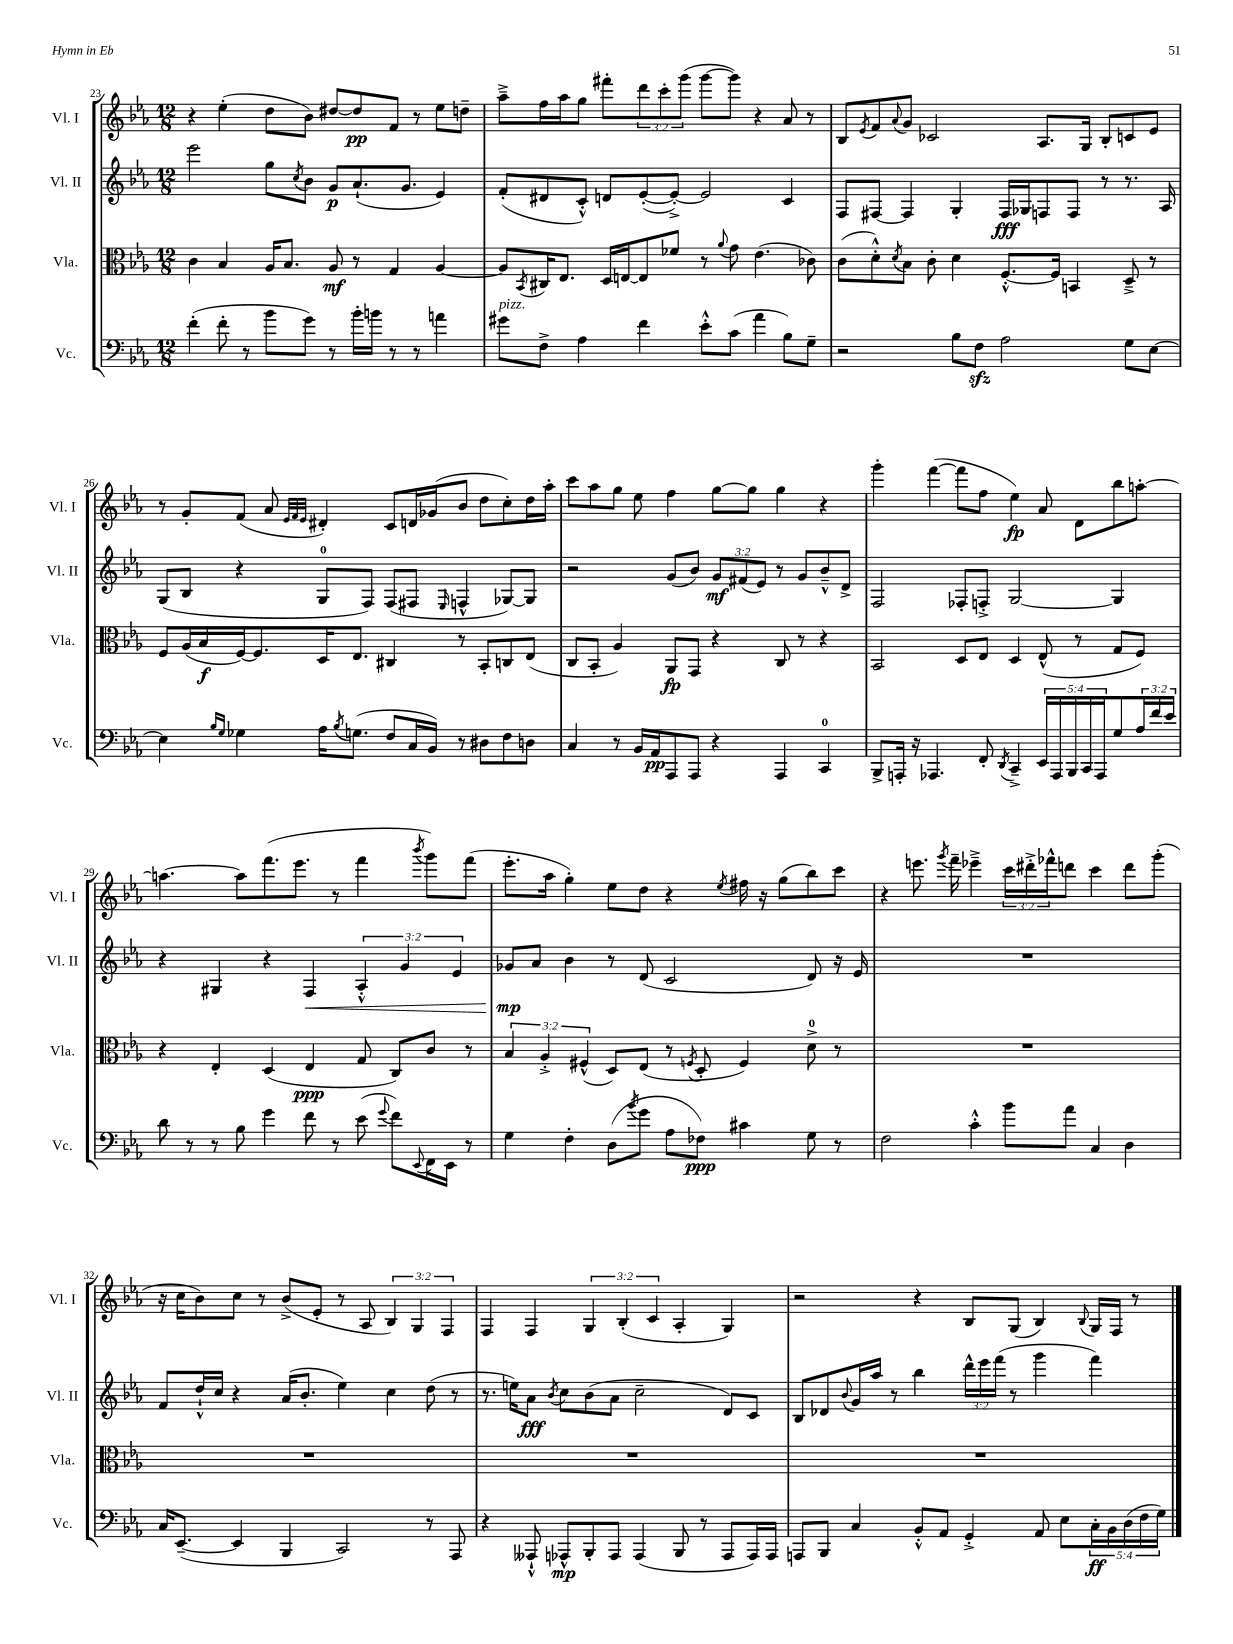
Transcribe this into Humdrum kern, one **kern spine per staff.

**kern	**dynam	**kern	**dynam	**kern	**dynam	**kern	**dynam
*part4	*part4	*part3	*part3	*part2	*part2	*part1	*part1
*staff4	*staff4	*staff3	*staff3	*staff2	*staff2	*staff1	*staff1
*I"Vc.	*	*I"Vla.	*	*I"Vl. II	*	*I"Vl. I	*
*I'Vc.	*	*I'Vla.	*	*I'Vl. II	*	*I'Vl. I	*
*clefF4	*	*clefC3	*	*clefG2	*	*clefG2	*
*k[b-e-a-]	*	*k[b-e-a-]	*	*k[b-e-a-]	*	*k[b-e-a-]	*
*M12/8	*	*M12/8	*	*M12/8	*	*M12/8	*
=23	=23	=23	=23	=23	=23	=23	=23
(4f'\	.	4c\	.	2eee-\	.	4r	.
8f'\	.	4B-/	.	.	.	(4ee-'\	.
8r	.	.	.	.	.	.	.
8b-\L	.	16A-/KL	.	8gg\L	.	8dd\L	.
.	.	8.B-/J	.	.	.	.	.
.	.	.	.	8qcc/	.	.	.
8g\J)	.	.	.	8b-\J	.	8b-\J)	.
8r	.	8A-/	mf	8g/L	p	[8dd#X/L	.
16b-'\LL	.	8r	.	(8.a-`/	.	8dd#/]	pp
16bn\JJ	.	.	.	.	.	.	.
8r	.	4G/	.	.	.	8f/J	.
.	.	.	.	8.g/J	.	.	.
8r	.	.	.	.	.	8r	.
4an\	.	[4A-/	.	4e-/)	.	8ee-\L	.
.	.	.	.	.	.	8ddn~\J	.
=24	=24	=24	=24	=24	=24	=24	=24
!LO:TX:a:i:t=pizz.	!	!	!	!	!	!	!
8g#X\L	.	8A-/L]	.	(8f'/L	.	8aa-~^\L	.
.	.	8qBB-/	.	.	.	.	.
8F^\J	.	16C#X/K	.	8d#X/	.	16ff\L	.
.	.	8.E-/J	.	.	.	16aa-\J	.
4A-\	.	.	.	8c'^^/J)	.	8gg\J	.
.	.	16D/LL	.	8dn/L	.	8fff#X'\L	.
.	.	[16En/J	.	.	.	.	.
4f\	.	8E/]	.	([8e-'/	.	12ddd\	.
.	.	.	.	.	.	12ccc'\	.
.	.	8f-X/J	.	8e-'^/J_)	.	.	.
.	.	.	.	.	.	(12ggg\J	.
8e-'^^\L	.	8r	.	2e-/]	.	[8ggg\L	.
.	.	8qqa-/	.	.	.	.	.
(8c\J	.	8g\	.	.	.	8ggg\J])	.
4a-\	.	(4.e-\	.	.	.	4r	.
8B-\L)	.	.	.	4c/	.	8a-/	.
8G~\J	.	8c-X\)	.	.	.	8r	.
=25	=25	=25	=25	=25	=25	=25	=25
2r	.	(8c\L	.	8F/L	.	8B-/L	.
.	.	.	.	.	.	8qe-/	.
.	.	8d'^^\)	.	[8F#X/J	.	8f/	.
.	.	8qd/	.	.	.	8qqa-/	.
.	.	8B-\J	.	4F#/]	.	8g/J	.
.	.	8c'\	.	.	.	2c-X/	.
8B-\L	.	4d\	.	4G'/	.	.	.
8Fzz\J	.	.	.	.	.	.	.
2A-\	.	[8.F'^^/L	.	16F#/LL	fff	.	.
.	.	.	.	16G-X/J	.	.	.
.	.	.	.	8Fn/	.	8.A-/L	.
.	.	16F/Jk]	.	.	.	.	.
.	.	4BBn/	.	8F/J	.	.	.
.	.	.	.	.	.	16G/Jk	.
.	.	.	.	8r	.	8B-'/L	.
8G\L	.	8D~^/	.	8.r	.	8cn/	.
[8E-\J	.	8r	.	.	.	8e-/J	.
.	.	.	.	16A-/	.	.	.
!!LO:LB:g=z
=26	=26	=26	=26	=26	=26	=26	=26
4E-\]	.	8F/L	.	(8G/L	.	8r	.
.	.	(16A-/L	.	8B-/J	.	8g'/L	.
.	.	16B-/	f	.	.	.	.
16qqB-/LL	.	.	.	.	.	.	.
16qqG/JJ	.	.	.	.	.	.	.
4G-X\	.	[16F/J)	.	4r	.	(8f/J	.
.	.	8.F/]	.	.	.	.	.
.	.	.	.	.	.	8a-/	.
.	.	.	.	.	.	32qqe-/LLL	.
.	.	.	.	.	.	32qqf/	.
.	.	.	.	.	.	32qqe-/JJJ	.
16A-\KL	.	16D/K	.	8G/L	.	4d#X'/)	.
8qB-/	.	.	.	.	.	.	.
(8.Gn\J	.	8.E-/J	.	.	.	.	.
.	.	.	.	8F/J)	.	.	.
8F/L	.	4C#X/	.	(8F/L	.	8c/L	.
16C/L	.	.	.	8F#X/J	.	16dn/L	.
16BB-/JJ)	.	.	.	.	.	(16g-X/J	.
.	.	.	.	16qqE-/	.	.	.
8r	.	8r	.	4Fn^^/	.	8b-/J	.
8D#X\L	.	8BB-'/L	.	.	.	8dd\L	.
8F\	.	8Cn/	.	[8G-X/L)	.	8cc'\)	.
8Dn\J	.	(8E-/J	.	8G-/J]	.	16dd\L	.
.	.	.	.	.	.	16aa-'\JJ	.
=27	=27	=27	=27	=27	=27	=27	=27
4C/	.	8C/L	.	2r	.	8ccc\L	.
.	.	8BB-'/J	.	.	.	8aa-\	.
8r	.	4A-/)	.	.	.	8gg\J	.
16BB-/LL	.	.	.	.	.	8ee-\	.
16AA-/J	pp	.	.	.	.	.	.
8AAA-/	.	8AA-/L	fp	(8g/L	.	4ff\	.
8AAA-/J	.	8GG/J	.	8b-/J)	.	.	.
4r	.	4r	.	12g/L	mf	[8gg\L	.
.	.	.	.	(12f#X/	.	.	.
.	.	.	.	.	.	8gg\J]	.
.	.	.	.	12e-/J)	.	.	.
4AAA-/	.	8C/	.	8r	.	4gg\	.
.	.	8r	.	8g/L	.	.	.
4CC/	.	4r	.	8b-~^^/	.	4r	.
.	.	.	.	8d^/J	.	.	.
=28	=28	=28	=28	=28	=28	=28	=28
8BBB-^/L	.	2BB-/	.	2F/	.	4ggg'\	.
16AAAn'/Jk	.	.	.	.	.	.	.
16r	.	.	.	.	.	.	.
4.AAA-X/	.	.	.	.	.	([4fff\	.
.	.	8D/L	.	8F-X'/L	.	8fff\L]	.
8FF'/	.	8E-/J	.	8Fn'^/J	.	8ff\J	.
8qDD/	.	.	.	.	.	.	.
4CC~^/	.	4D/	.	[2G/	.	4ee-\)	fp
20EE-/LL	.	(8E-^^/	.	.	.	8a-/	.
20AAA-/	.	.	.	.	.	.	.
20BBB-/	.	.	.	.	.	.	.
.	.	8r	.	.	.	8d\L	.
20CC/	.	.	.	.	.	.	.
20AAA-/J	.	.	.	.	.	.	.
8G/	.	8G/L	.	4G/]	.	8bb-\	.
24A-/L	.	8F/J)	.	.	.	[8aan'\J	.
24f/	.	.	.	.	.	.	.
24e-/JJ	.	.	.	.	.	.	.
!!LO:LB:g=z
=29	=29	=29	=29	=29	=29	=29	=29
8d\	.	4r	.	4r	.	4.aan\_	.
8r	.	.	.	.	.	.	.
8r	.	4E-'/	.	4G#X/	.	.	.
8B-\	.	.	.	.	.	8aa\L]	.
4g\	.	(4D/	.	4r	.	(8.fff\	.
.	.	.	.	.	.	8.eee-\J	.
!	!	!	!	!	!LO:HP:b	!	!
8f\	.	4E-/	ppp	4F/	<	.	.
8r	.	.	.	.	.	8r	.
(8e-\	.	8G/	.	6A-'^^/	.	4fff\	.
8qqg/	.	.	.	.	.	.	.
8f\L)	.	8C/L)	.	.	.	.	.
.	.	.	.	6g/	.	.	.
8qqEE-/	.	.	.	.	.	8qbbb-/	.
16FF\L	.	8c/J	.	.	.	8ggg\L)	.
16EE-\JJ	.	.	.	.	.	.	.
.	.	.	.	6e-/	.	.	.
8r	.	8r	.	.	.	(8fff\J	.
=30	=30	=30	=30	=30	=30	=30	=30
4G\	.	6B-/	.	8g-X/L	mp	8.eee-'\L	.
.	.	.	.	8a-/J	[	.	.
.	.	6A-'^/	.	.	.	.	.
.	.	.	.	.	.	16aa-\Jk	.
4F'\	.	.	.	4b-\	.	4gg'\)	.
.	.	(6F#X^^/	.	.	.	.	.
(8D\L	.	8D/L)	.	8r	.	8ee-\L	.
8qb-/	.	.	.	.	.	.	.
8g\J	.	(8E-/J	.	(8d/	.	8dd\J	.
8A-\L	.	8r	.	2c/	.	4r	.
.	.	8qFn/	.	.	.	.	.
8F-X\J)	ppp	8D'/	.	.	.	.	.
.	.	.	.	.	.	8qee-/	.
4c#X\	.	4F/)	.	.	.	16ff#X\	.
.	.	.	.	.	.	16r	.
.	.	.	.	.	.	(8gg\L	.
8G\	.	8d^\	.	8d/)	.	8bb-\)	.
8r	.	8r	.	16r	.	8ccc\J	.
.	.	.	.	16e-/	.	.	.
=31	=31	=31	=31	=31	=31	=31	=31
2F\	.	1.r	.	1.r	.	4r	.
.	.	.	.	.	.	8.eeen\	.
.	.	.	.	.	.	8qggg/	.
.	.	.	.	.	.	16fff~\	.
4c'^^\	.	.	.	.	.	4eee-X~^\	.
8b-\L	.	.	.	.	.	24ccc\LL	.
.	.	.	.	.	.	24ddd#X'^\	.
.	.	.	.	.	.	24fff-X^^\J	.
8a-\J	.	.	.	.	.	8dddn\J	.
4C/	.	.	.	.	.	4ccc\	.
4D\	.	.	.	.	.	8ddd\L	.
.	.	.	.	.	.	(8ggg'\J	.
!!LO:LB:g=z
=32	=32	=32	=32	=32	=32	=32	=32
16C/KL	.	1.r	.	8f/L	.	16r	.
([8.EE-~/J	.	.	.	.	.	16cc\KL	.
.	.	.	.	16dd`^^/L	.	8b-\)	.
.	.	.	.	16cc/JJ	.	.	.
4EE-/]	.	.	.	4r	.	8cc\J	.
.	.	.	.	.	.	8r	.
4BBB-/	.	.	.	(16a-/KL	.	(8b-^/L	.
.	.	.	.	8.b-'/J	.	.	.
.	.	.	.	.	.	8e-'/J	.
2CC/)	.	.	.	4ee-\)	.	8r	.
.	.	.	.	.	.	8A-/	.
.	.	.	.	4cc\	.	6B-/)	.
.	.	.	.	.	.	6G/	.
8r	.	.	.	(8dd\	.	.	.
.	.	.	.	.	.	6F/	.
8AAA-/	.	.	.	8r	.	.	.
=33	=33	=33	=33	=33	=33	=33	=33
4r	.	1.r	.	8.r	.	4F/	.
.	.	.	.	16een\KL)	.	.	.
8AAA--X`^^/	.	.	.	8a-\J	fff	4F/	.
.	.	.	.	8qb-/	.	.	.
8AAA-X^^/L	mp	.	.	8cc\L	.	.	.
8BBB-'/	.	.	.	(8b-\	.	6G/	.
8AAA-/J	.	.	.	8a-\J	.	.	.
.	.	.	.	.	.	(6B-'/	.
(4AAA-/	.	.	.	2cc~\	.	.	.
.	.	.	.	.	.	6c/	.
8BBB-/	.	.	.	.	.	4A-'/	.
8r	.	.	.	.	.	.	.
8AAA-/L	.	.	.	8d/L)	.	4G/)	.
16AAA-/L)	.	.	.	8c/J	.	.	.
16AAA-/JJ	.	.	.	.	.	.	.
=34	=34	=34	=34	=34	=34	=34	=34
8AAAn/L	.	1.r	.	8B-/L	.	2r	.
8BBB-/J	.	.	.	8d-X/	.	.	.
.	.	.	.	8qqb-/	.	.	.
4C/	.	.	.	16g/L	.	.	.
.	.	.	.	16aa-/JJ	.	.	.
.	.	.	.	8r	.	.	.
8BB-'^^/L	.	.	.	4bb-\	.	4r	.
8AA-/J	.	.	.	.	.	.	.
4GG'^/	.	.	.	24ddd^^\LL	.	8B-/L	.
.	.	.	.	24eee-\	.	.	.
.	.	.	.	(24fff\JJ	.	.	.
.	.	.	.	8r	.	(8G/J	.
8AA-/	.	.	.	4ggg\	.	4B-/)	.
8E-\L	.	.	.	.	.	.	.
.	.	.	.	.	.	8qqB-/	.
20C'\L	ff	.	.	4fff\)	.	16G/LL	.
20BB-\	.	.	.	.	.	.	.
.	.	.	.	.	.	16F/JJ	.
(20D\	.	.	.	.	.	.	.
.	.	.	.	.	.	8r	.
20F\	.	.	.	.	.	.	.
20G\JJ)	.	.	.	.	.	.	.
==	==	==	==	==	==	==	==
*-	*-	*-	*-	*-	*-	*-	*-
